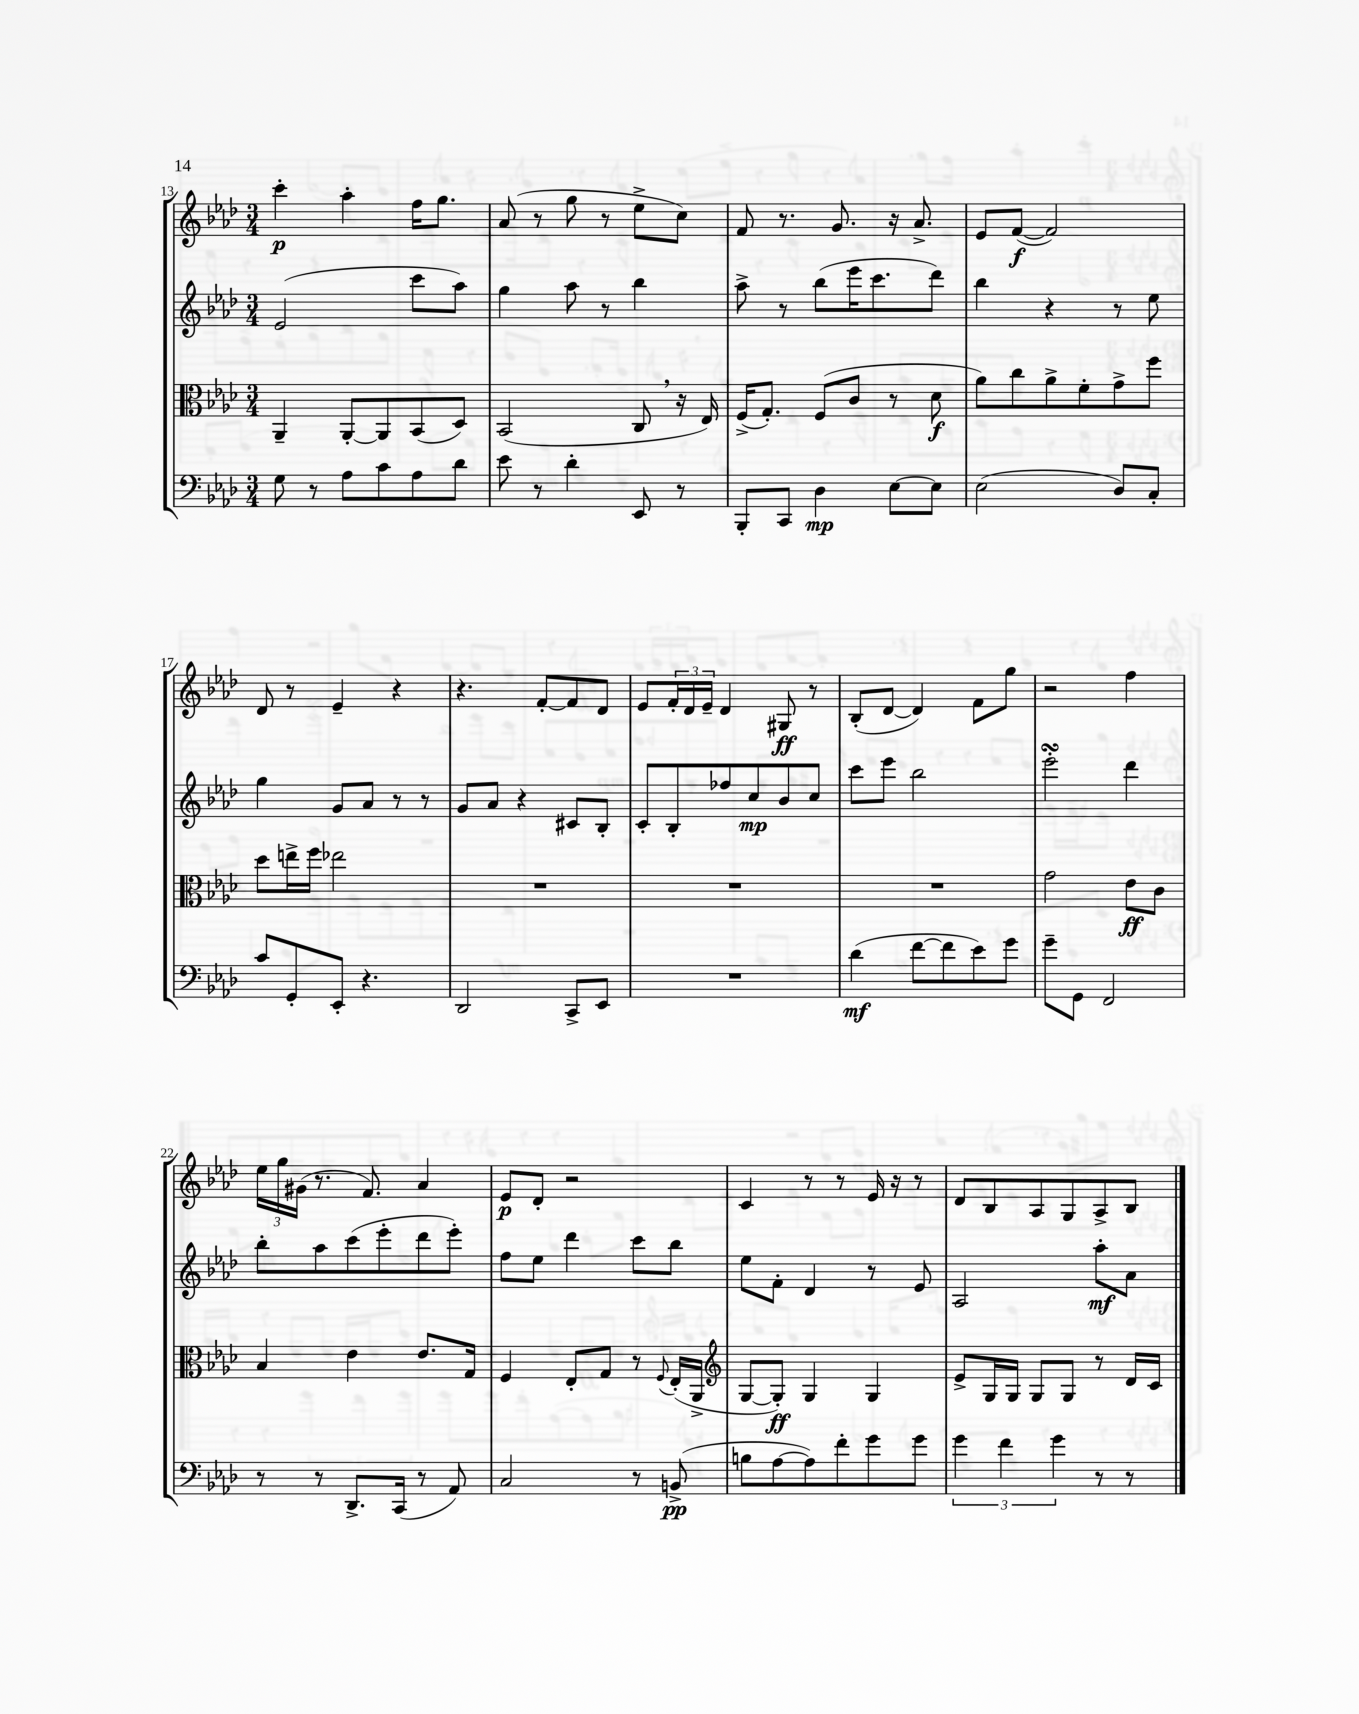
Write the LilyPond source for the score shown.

<<
\new StaffGroup <<
\new Staff = "s0" {
    \clef treble \key aes \major \numericTimeSignature \time 3/4
    c'''4-.\p aes''4-. f''16 g''8. |
    aes'8( r8 g''8 r8 ees''8-> c''8) |
    f'8 r8. g'8. r16 aes'8.-> |
    ees'8 f'8~\f( f'2) |
    des'8 r8 ees'4-- r4 |
    r4. f'8~-. f'8 des'8 |
    ees'8 \tuplet 3/2 { f'16-. des'16 ees'16-- } des'4 gis8\ff r8 |
    bes8-.( des'8~ des'4) f'8 g''8 |
    r2 f''4 |
    \tuplet 3/2 { ees''16 g''16 gis'16( } r8. f'8.) aes'4 |
    ees'8\p des'8-. r2 |
    c'4 r8 r8 ees'16 r16 r8 |
    des'8 bes8 aes8 g8 aes8-> bes8 \bar "|." |
}
\new Staff = "s1" {
    \clef treble \key aes \major \numericTimeSignature \time 3/4
    ees'2( c'''8 aes''8) |
    g''4 aes''8 r8 bes''4 |
    aes''8-> r8 bes''8( ees'''16 c'''8. des'''8) |
    bes''4 r4 r8 ees''8 |
    g''4 g'8 aes'8 r8 r8 |
    g'8 aes'8 r4 cis'8 bes8-. |
    c'8-. bes8-. fes''8 c''8\mp bes'8 c''8 |
    c'''8 ees'''8 bes''2 |
    ees'''2-.\turn des'''4 |
    bes''8-. aes''8 c'''8( ees'''8-. des'''8 ees'''8-.) |
    f''8 ees''8 des'''4 c'''8 bes''8 |
    ees''8 f'8-. des'4 r8 ees'8 |
    aes2 aes''8-.\mf aes'8 \bar "|." |
}
\new Staff = "s2" {
    \clef alto \key aes \major \numericTimeSignature \time 3/4
    aes,4-- aes,8~-. aes,8 bes,8( des8) |
    bes,2( c8 \breathe r16 ees16) |
    f16->( g8.-.) f8( c'8 r8 des'8\f |
    aes'8) c''8 aes'8-> f'8-. g'8-> f''8 |
    des''8 e''16-> f''16 ees''2 |
    R2. |
    R2. |
    R2. |
    g'2 ees'8\ff c'8 |
    bes4 ees'4 ees'8. g16 |
    f4 ees8-. g8 r8 \appoggiatura { f8 } ees16-.( aes,16-> |
    \clef treble g8~ g8-.\ff) g4 g4 |
    ees'8-> g16 g16 g8 g8 r8 des'16 c'16 \bar "|." |
}
\new Staff = "s3" {
    \clef bass \key aes \major \numericTimeSignature \time 3/4
    g8 r8 aes8 c'8 aes8 des'8 |
    ees'8 r8 des'4-. ees,8 r8 |
    bes,,8-. c,8 des4\mp ees8~ ees8 |
    ees2( des8) c8-. |
    c'8 g,8-. ees,8-. r4. |
    des,2 c,8-> ees,8 |
    R2. |
    des'4\mf( f'8~ f'8 ees'8) g'8 |
    g'8-- g,8 f,2 |
    r8 r8 des,8.-> c,16( r8 aes,8) |
    c2 r8 b,8->\pp( |
    b8 aes8~ aes8) f'8-. g'8 g'8 |
    \tuplet 3/2 { g'4 f'4 g'4 } r8 r8 \bar "|." |
}
>>
>>
\layout { \context { \Score currentBarNumber = #13 } }
